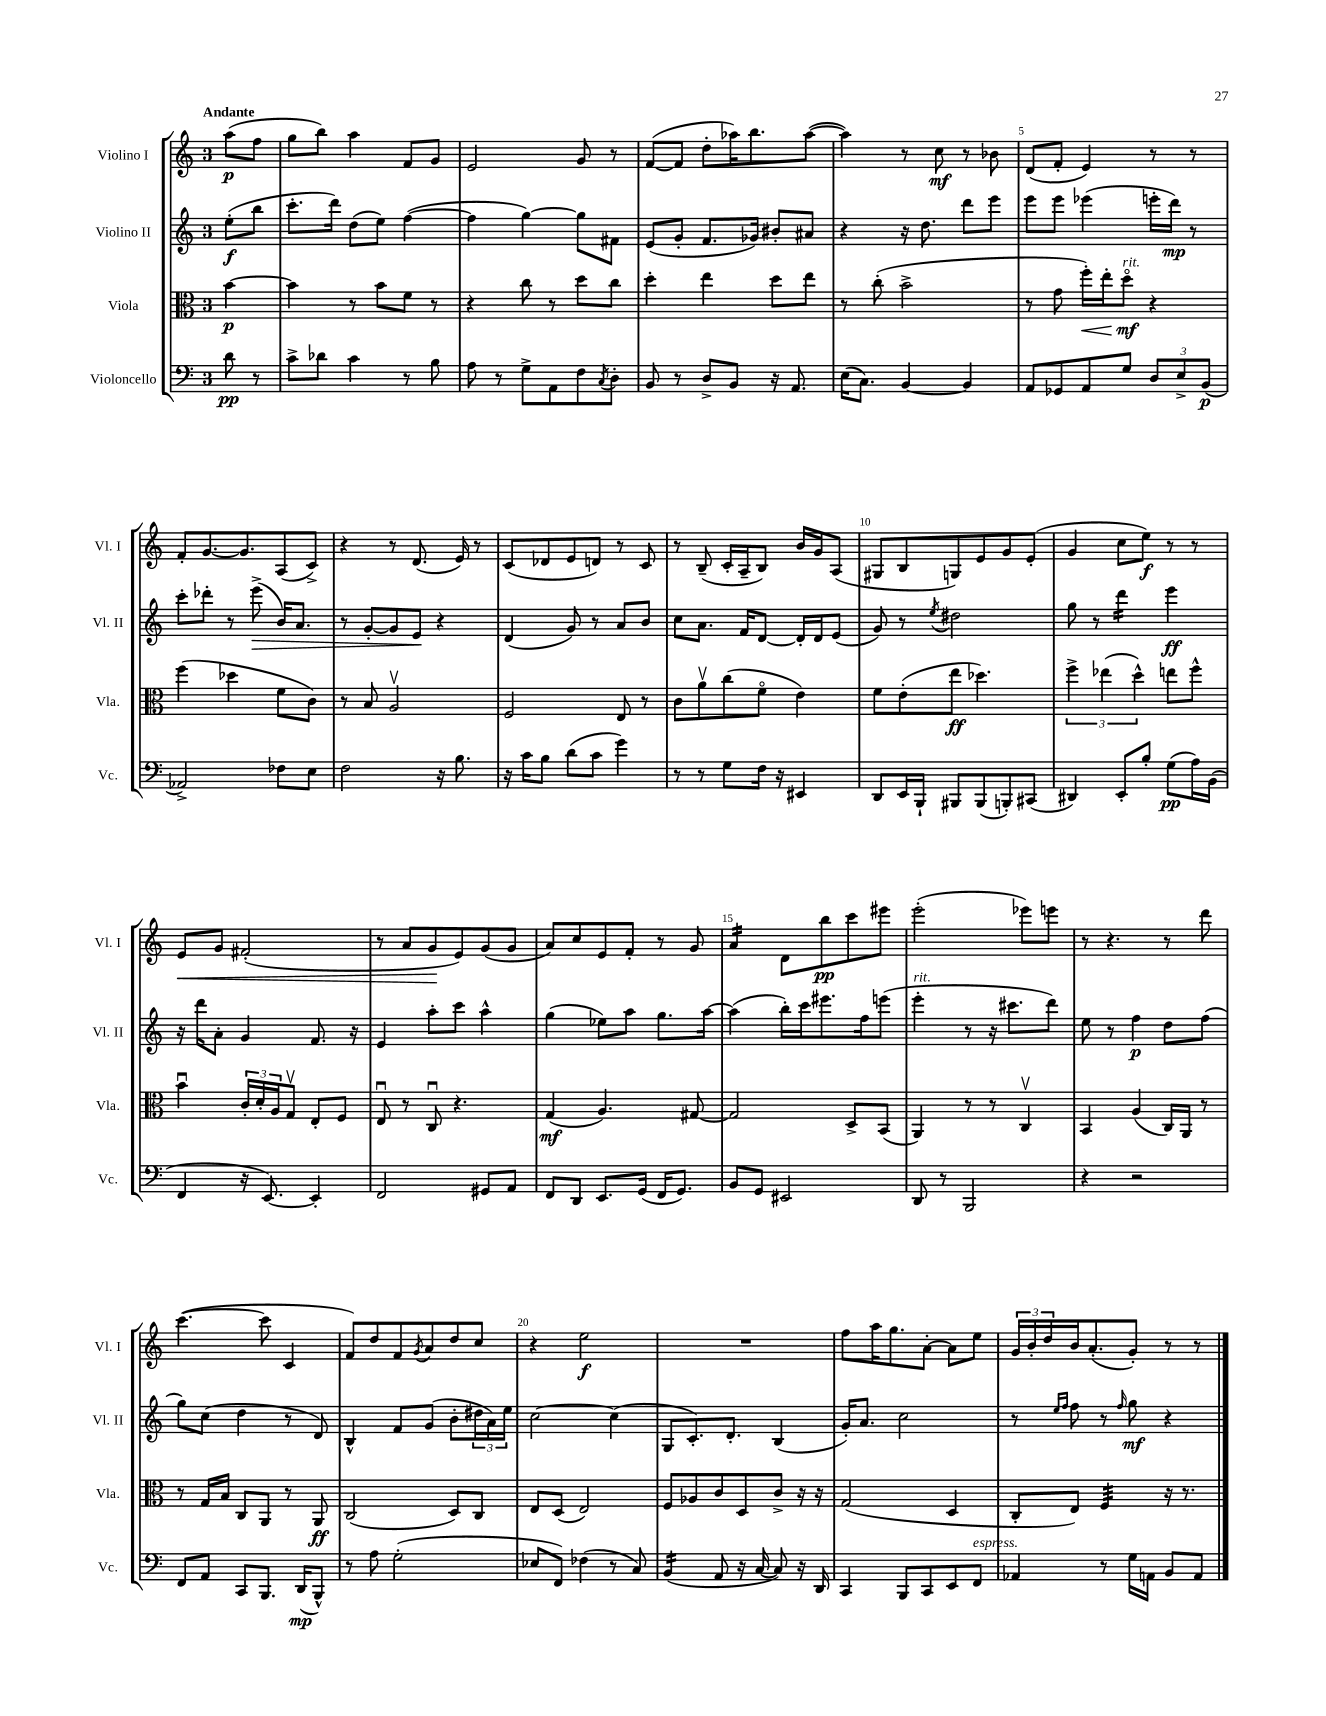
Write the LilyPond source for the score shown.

<<
\new StaffGroup <<
\new Staff = "s0" \with { instrumentName = "Violino I" shortInstrumentName = "Vl. I" } {
    \clef treble \key c \major \once \override Staff.TimeSignature.style = #'single-digit \time 3/4 \partial 4 \tempo "Andante"
    a''8\p( f''8 |
    g''8 b''8) a''4 f'8 g'8 |
    e'2 g'8 r8 |
    f'8~( f'8 d''8-. aes''16) b''8. aes''8~( |
    aes''4) r8 c''8\mf r8 bes'8 |
    d'8( f'8-. e'4) r8 r8 |
    f'8-. g'8.~ g'8. a8( c'8->) |
    r4 r8 d'8.( e'16) r8 |
    c'8( des'8 e'8 d'8) r8 c'8 |
    r8 b8--( c'16-. a16-- b8) b'16 g'16 a8( |
    gis8 b8 g8) e'8 g'8 e'8-.( |
    g'4 c''8 e''8\f) r8 r8 |
    e'8\< g'8 fis'2-.( |
    r8 a'8 g'8\! e'8) g'8( g'8 |
    a'8) c''8 e'8 f'8-. r8 g'8 |
    a'4:16 d'8 b''8\pp c'''8 eis'''8 |
    e'''2-.( ees'''8) e'''8 |
    r8 r4. r8 d'''8 |
    c'''4.~( c'''8 c'4 |
    f'8) d''8 f'8 \acciaccatura { g'8 } a'8 d''8 c''8 |
    r4 e''2\f |
    R2. |
    f''8 a''16 g''8. a'8~-. a'8 e''8 |
    \tuplet 3/2 { g'16 b'16-. d''16 } b'16 a'8.-.( g'8-.) r8 r8 \bar "|." |
}
\new Staff = "s1" \with { instrumentName = "Violino II" shortInstrumentName = "Vl. II" } {
    \clef treble \key c \major \once \override Staff.TimeSignature.style = #'single-digit \time 3/4 \partial 4
    e''8-.\f( b''8 |
    c'''8.-. d'''16) d''8( e''8) f''4~( |
    f''4 g''4~) g''8 fis'8 |
    e'8( g'8-. f'8. ges'16) bis'8-. ais'8 |
    r4 r16 d''8. d'''8 e'''8 |
    e'''8 e'''8 ees'''4( e'''16-. d'''16\mp) r8 |
    c'''8-. des'''8-. r8 e'''8->\>( b'16) a'8. |
    r8 g'8~-. g'8 e'8\! r4 |
    d'4( g'8) r8 a'8 b'8 |
    c''8 a'8. f'16 d'8~ d'16-. d'16 e'8( |
    g'8) r8 \acciaccatura { e''8 } dis''2 |
    g''8 r8 d'''4:16 e'''4\ff |
    r16 d'''16 a'8-. g'4 f'8. r16 |
    e'4 a''8-. c'''8 a''4-^ |
    g''4( ees''8) a''8 g''8. a''16~ |
    a''4( b''16-.) c'''16 eis'''8. f''16 e'''8( |
    e'''4-.^\markup { \italic "rit." } r8 r16 cis'''8. d'''8) |
    e''8 r8 f''4\p d''8 f''8( |
    g''8) c''8( d''4 r8 d'8) |
    b4-^ f'8 g'8( b'8-. \tuplet 3/2 { dis''16 a'16) e''16 } |
    c''2~ c''4( |
    g8 c'8.-.) d'8.-. b4( |
    g'16-.) a'8. c''2 |
    r8 \grace { e''16 f''16 } f''8 r8 \grace { f''16 } g''8\mf r4 \bar "|." |
}
\new Staff = "s2" \with { instrumentName = "Viola" shortInstrumentName = "Vla." } {
    \clef alto \key c \major \once \override Staff.TimeSignature.style = #'single-digit \time 3/4 \partial 4
    b'4~\p |
    b'4 r8 b'8 f'8 r8 |
    r4 c''8 r8 d''8 c''8 |
    d''4-. e''4 d''8 e''8 |
    r8 c''8-.( b'2-> |
    r8 g'8 f''16-.\<) e''16-. d''8\flageolet\mf\!^\markup { \italic "rit." } r4 |
    f''4( des''4 f'8 c'8) |
    r8 b8 a2\upbow |
    f2 e8 r8 |
    c'8 a'8\upbow c''8( f'8\flageolet e'4) |
    f'8 e'8-.( e''8\ff des''4.) |
    \tuplet 3/2 { f''4-> ees''4( d''4-^) } e''8 f''8-^ |
    b'4\downbow \tuplet 3/2 { c'16-. d'16-. a16 } g8\upbow e8-. f8 |
    e8\downbow r8 c8\downbow r4. |
    g4\mf( a4.) gis8~ |
    gis2 d8-> b,8( |
    a,4) r8 r8 c4\upbow |
    b,4 a4( c16) a,16 r8 |
    r8 g16 b16 c8 a,8 r8 a,8\ff |
    c2( d8) c8 |
    e8 d8( e2) |
    f8 aes8 c'8 d8 c'8-> r16 r16 |
    g2( d4 |
    c8-. e8) f4:32 r16 r8. \bar "|." |
}
\new Staff = "s3" \with { instrumentName = "Violoncello" shortInstrumentName = "Vc." } {
    \clef bass \key c \major \once \override Staff.TimeSignature.style = #'single-digit \time 3/4 \partial 4
    d'8\pp r8 |
    c'8-> des'8 c'4 r8 b8 |
    a8 r8 g8-> a,8 f8 \acciaccatura { c8 } d8-. |
    b,8 r8 d8-> b,8 r16 a,8. |
    e16( c8.) b,4~ b,4 |
    a,8 ges,8 a,8 g8 \tuplet 3/2 { d8 e8-> b,8\p( } |
    aes,2->) fes8 e8 |
    f2 r16 b8. |
    r16 c'16 b8 d'8( c'8 g'4) |
    r8 r8 g8 f16 r16 eis,4 |
    d,8 e,16 b,,16-! bis,,8 bis,,8( b,,8-.) cis,8( |
    dis,4) e,8-. b8-. g8\pp( a16) b,16( |
    f,4 r16 e,8.~) e,4-. |
    f,2 gis,8 a,8 |
    f,8 d,8 e,8. g,16( f,16 g,8.) |
    b,8 g,8 eis,2 |
    d,8 r8 b,,2 |
    r4 r2 |
    f,8 a,8 c,8 b,,8. d,16\mp( b,,8-^) |
    r8 a8 g2-.( |
    ees8 f,8) fes4( r8 c8) |
    b,4:16( a,8 r16 c16~ c8) r16 d,16 |
    c,4 b,,8 c,8 e,8 f,8^\markup { \italic "espress." } |
    aes,4 r8 g16 a,16 b,8 a,8 \bar "|." |
}
>>
>>
\layout { \context { \Score \override BarNumber.break-visibility = ##(#f #t #t) barNumberVisibility = #(every-nth-bar-number-visible 5) } }
